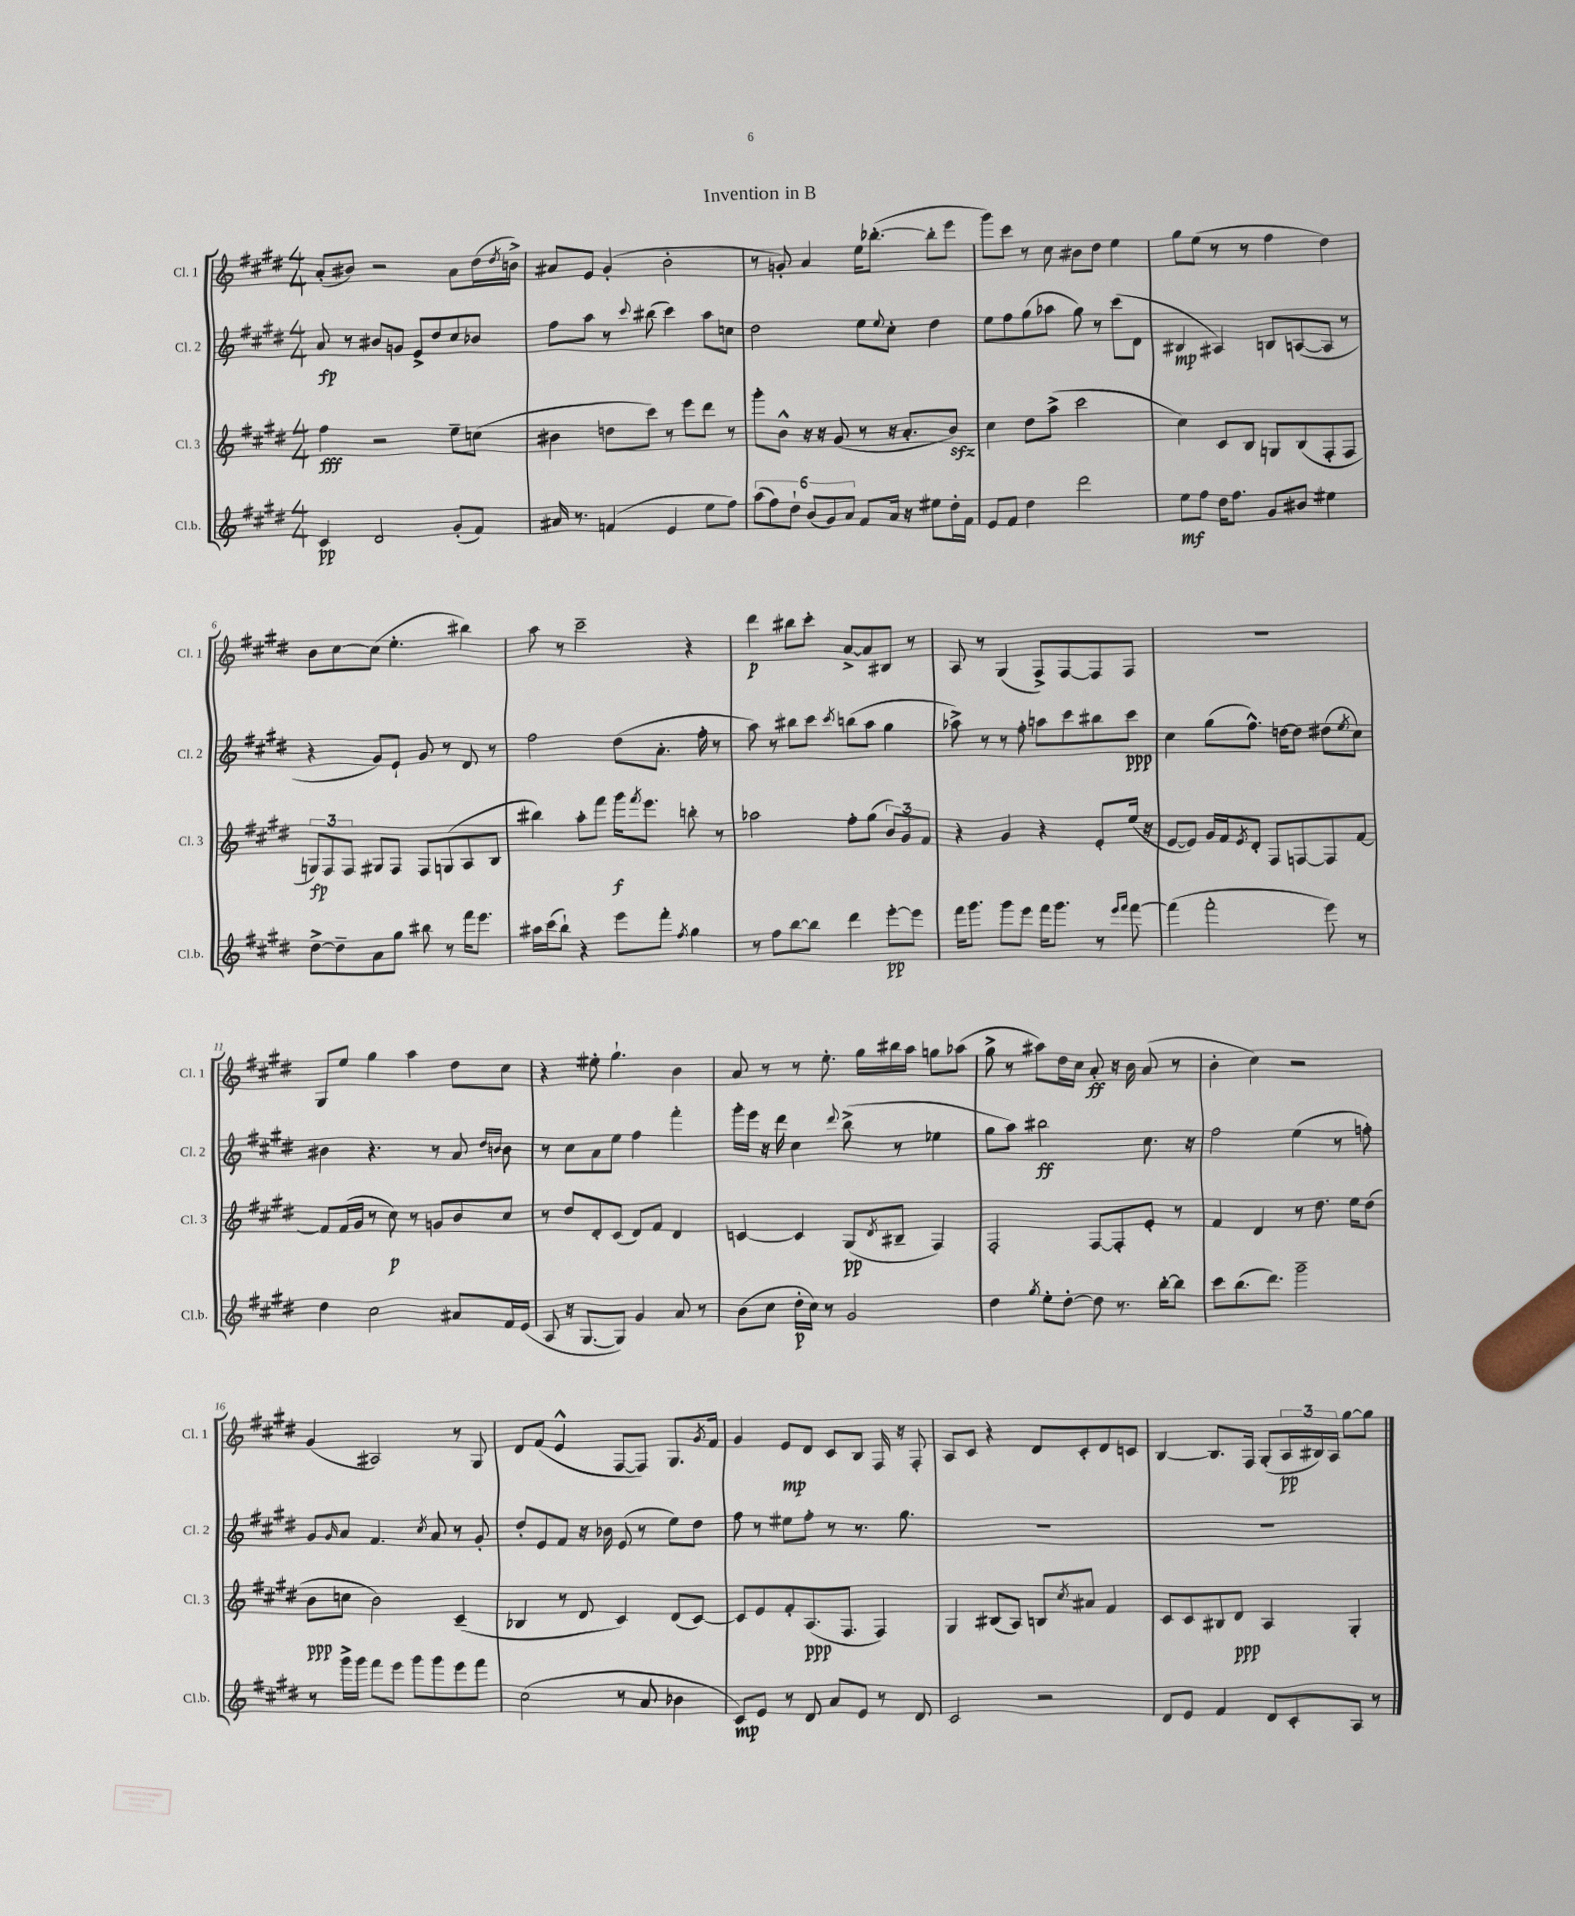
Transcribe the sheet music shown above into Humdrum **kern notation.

**kern	**dynam	**kern	**dynam	**kern	**dynam	**kern	**dynam
*part4	*part4	*part3	*part3	*part2	*part2	*part1	*part1
*staff4	*staff4	*staff3	*staff3	*staff2	*staff2	*staff1	*staff1
*I"Cl.b.	*	*I"Cl. 3	*	*I"Cl. 2	*	*I"Cl. 1	*
*I'Cl.b.	*	*I'Cl. 3	*	*I'Cl. 2	*	*I'Cl. 1	*
*clefG2	*	*clefG2	*	*clefG2	*	*clefG2	*
*k[f#c#g#d#]	*	*k[f#c#g#d#]	*	*k[f#c#g#d#]	*	*k[f#c#g#d#]	*
*M4/4	*	*M4/4	*	*M4/4	*	*M4/4	*
=1	=1	=1	=1	=1	=1	=1	=1
4c#/	pp	4ff#\	fff	8a/	fp	(8a'/L	.
.	.	.	.	8r	.	8b#X/J)	.
2d#/	.	2r	.	8b#X/L	.	2r	.
.	.	.	.	8gn/J	.	.	.
.	.	.	.	8e^/L	.	.	.
.	.	.	.	8dd#/	.	.	.
(8g#'/L	.	8ee~\L	.	8cc#/	.	8a\L	.
8f#/J)	.	(8ccn\J	.	8b-X/J	.	(16dd#\L	.
.	.	.	.	.	.	8qdd#/	.
.	.	.	.	.	.	16bn^\JJ)	.
=2	=2	=2	=2	=2	=2	=2	=2
16a#X/	.	4b#X\	.	8ff#\L	.	8a#X/L	.
8.r	.	.	.	.	.	.	.
.	.	.	.	8aa\J	.	8e/J	.
(4fn/	.	8ddn\L	.	8r	.	(4g#'/	.
.	.	.	.	8qqccc#/	.	.	.
.	.	8ccc#\J)	.	(8bb#X\	.	.	.
4e/	.	8r	.	4ccc#\)	.	2b'\	.
.	.	8eee\L	.	.	.	.	.
8ee\L	.	8ddd#\J	.	8aa\L	.	.	.
8ff#\J)	.	8r	.	8ccn\J	.	.	.
=3	=3	=3	=3	=3	=3	=3	=3
(12aa\L	.	8ggg#'\L	.	2dd#\	.	8r	.
12ff#\)	.	.	.	.	.	.	.
.	.	8b^^\J	.	.	.	8gn'/)	.
12dd#`\J	.	.	.	.	.	.	.
(12b/L	.	16r	.	.	.	4a/	.
.	.	16r	.	.	.	.	.
12g#/)	.	.	.	.	.	.	.
.	.	(8g#/	.	.	.	.	.
12a/J	.	.	.	.	.	.	.
8f#/L	.	8r	.	8ee\L	.	16ee\KL	.
.	.	.	.	.	.	([8.bb-X'\J	.
.	.	.	.	8qqee/	.	.	.
16a/Jk	.	16r	.	8cc#'\J	.	.	.
16r	.	8.a'/L	.	.	.	.	.
8ee#X\L	.	.	.	4dd#\	.	8bb-'\L]	.
16dd#'\L	.	8bzz/J)	.	.	.	8eee\J	.
16f#\JJ	.	.	.	.	.	.	.
=4	=4	=4	=4	=4	=4	=4	=4
8e/L	.	4cc#\	.	8ee\L	.	8ggg#\L)	.
8f#/J	.	.	.	8ff#\	.	8ccc#\J	.
4dd#\	.	8dd#\L	.	(8gg#\	.	8r	.
.	.	(8aa^\J	.	8aa-X\J	.	8cc#\	.
2ddd#\	.	2ccc#\	.	8gg#\)	.	8b#X\L	.
.	.	.	.	8r	.	8dd#\J	.
.	.	.	.	(8ccc#\L	.	4ee\	.
.	.	.	.	8d#\J	.	.	.
=5	=5	=5	=5	=5	=5	=5	=5
8ee\L	mf	4cc#\)	.	4B#X/	mp	8gg#\L	.
8ff#\J	.	.	.	.	.	(8ee\J	.
16dd#\KL	.	8c#/L	.	4A#X/)	.	8r	.
8.ff#\J	.	.	.	.	.	.	.
.	.	8B/J	.	.	.	8r	.
8g#/L	.	8Gn/L	.	8Bn/L	.	4ff#\	.
8b#X/J	.	(8B/	.	([8An/	.	.	.
4ee#X\	.	8F#'/	.	8A/J]	.	4dd#\)	.
.	.	8F#/J	.	8r	.	.	.
!!LO:LB:g=z
=6	=6	=6	=6	=6	=6	=6	=6
[8dd#^\L	.	12Gn/L)	fp	4r	.	8b\L	.
.	.	12F#/	.	.	.	.	.
8dd#~\]	.	.	.	.	.	[8cc#\	.
.	.	12F#/J	.	.	.	.	.
8a\	.	8G#X/L	.	8g#/L)	.	(8cc#\J]	.
8gg#\J	.	8F#/J	.	8e`/J	.	4.ee'\	.
8bb#X\	.	8F#/L	.	8g#/	.	.	.
8r	.	(8Gn/	.	8r	.	.	.
16fff#\KL	.	8A/	.	8d#/	.	4bb#X\)	.
8.eee\J	.	.	.	.	.	.	.
.	.	8B/J	.	8r	.	.	.
=7	=7	=7	=7	=7	=7	=7	=7
16aa#X\LL	.	4bb#X\)	.	2ff#\	.	8aa\	.
(16ccc#\J	.	.	.	.	.	.	.
8bb`\J)	.	.	.	.	.	8r	.
4r	.	8aa'\L	.	.	.	2ccc#~\	.
.	.	8fff#\J	.	.	.	.	.
8eee\L	.	16ggg#\KL	f	(8dd#\L	.	.	.
.	.	8qfff#/	.	.	.	.	.
.	.	8.eee\J	.	.	.	.	.
8fff#'\J	.	.	.	8.a'\J	.	.	.
8qff#/	.	.	.	.	.	.	.
4gg#\	.	8bbn'\	.	.	.	4r	.
.	.	.	.	16ff#'\	.	.	.
.	.	8r	.	8r	.	.	.
=8	=8	=8	=8	=8	=8	=8	=8
8r	.	2aa-X\	.	8aa\)	.	4ddd#\	p
8ff#\L	.	.	.	8r	.	.	.
[8bb\	.	.	.	8bb#X\L	.	8bb#X\L	.
8bb\J]	.	.	.	8ccc#\J	.	8ccc#'\J	.
.	.	.	.	8qccc#/	.	.	.
4ddd#\	.	8ff#'\L	.	(8bbn\L	.	[8a^/L	.
.	.	(8gg#\J	.	8aa\J	.	8a/]	.
[8eee'\L	pp	12b/L)	.	4gg#\	.	8B#X/J	.
.	.	12g#/	.	.	.	.	.
8eee\J]	.	.	.	.	.	8r	.
.	.	12f#/J	.	.	.	.	.
=9	=9	=9	=9	=9	=9	=9	=9
16fff#\KL	.	4r	.	8aa-X^\)	.	8A/	.
8.ggg#\J	.	.	.	.	.	.	.
.	.	.	.	8r	.	8r	.
8ggg#\L	.	4g#/	.	8r	.	(4G#/	.
8eee\J	.	.	.	8ff#'\	.	.	.
16fff#\KL	.	4r	.	8aan\L	.	8F#^/L)	.
8.ggg#\J	.	.	.	.	.	.	.
.	.	.	.	8ccc#\	.	[8F#/	.
8r	.	8e'/L	.	8bb#X\	.	8F#/]	.
16qqeee/LL	.	.	.	.	.	.	.
16qqfff#/JJ	.	.	.	.	.	.	.
[8fff#\	.	(16ee/Jk	.	8ccc#\J	ppp	8F#/J	.
.	.	16r	.	.	.	.	.
=10	=10	=10	=10	=10	=10	=10	=10
(4fff#\]	.	[8e/L	.	4cc#\	.	1r	.
.	.	8e/J])	.	.	.	.	.
2fff#'\	.	16g#/LL	.	(8gg#\L	.	.	.
.	.	16f#/J	.	.	.	.	.
.	.	8qe/	.	.	.	.	.
.	.	8d#'/J	.	8.ff#^^\J)	.	.	.
.	.	8F#/L	.	.	.	.	.
.	.	.	.	[16ddn\KL	.	.	.
.	.	[8Fn/	.	8dd\J]	.	.	.
8eee\)	.	8F/]	.	(8dd#X\L	.	.	.
.	.	.	.	8qee/	.	.	.
8r	.	[8f#/J	.	8cc#\J)	.	.	.
!!LO:LB:g=z
=11	=11	=11	=11	=11	=11	=11	=11
4dd#\	.	8f#/L]	.	4b#X\	.	8G#/L	.
.	.	(16f#/L	.	.	.	8ee/J	.
.	.	16g#/JJ	.	.	.	.	.
2cc#\	.	8r	.	4.r	.	4gg#\	.
.	.	8cc#\)	p	.	.	.	.
.	.	8r	.	.	.	4aa\	.
.	.	8gn/L	.	8r	.	.	.
8a#X/L	.	8b/	.	8a/	.	8dd#\L	.
.	.	.	.	16qqdd#/LL	.	.	.
.	.	.	.	16qqbn/JJ	.	.	.
16f#/L	.	8cc#/J	.	8b\	.	8cc#\J	.
(16e/JJ	.	.	.	.	.	.	.
=12	=12	=12	=12	=12	=12	=12	=12
8A/	.	8r	.	8r	.	4r	.
16r	.	8dd#/L	.	8cc#\L	.	.	.
[8.G#/L	.	.	.	.	.	.	.
.	.	8d#'/	.	8a\	.	8ee#X'\	.
8G#/J])	.	(8c#/J	.	8ee\J	.	4.gg#`\	.
4g#/	.	8d#/L)	.	4ff#\	.	.	.
.	.	8f#/J	.	.	.	.	.
8a/	.	4d#/	.	4fff#'\	.	4b\	.
8r	.	.	.	.	.	.	.
=13	=13	=13	=13	=13	=13	=13	=13
(8b\L	.	[4cn/	.	16ggg#'\LL	.	8a/	.
.	.	.	.	16eee\JJ	.	.	.
8cc#\J	.	.	.	16r	.	8r	.
.	.	.	.	16ddd#\	.	.	.
16dd#'\LL	p	4c/]	.	4cc#\	.	8r	.
16cc#\JJ)	.	.	.	.	.	.	.
8r	.	.	.	.	.	8.ee'\	.
.	.	.	.	8qqddd#/	.	.	.
2g#/	.	(8G#/L	pp	(8bb^\	.	.	.
.	.	.	.	.	.	16gg#\LL	.
.	.	8qd#/	.	.	.	.	.
.	.	8B#X~/J	.	8r	.	16bb#X\	.
.	.	.	.	.	.	16aa\JJ	.
.	.	4F#/)	.	4ee-X\	.	8ggn\L	.
.	.	.	.	.	.	(8aa-X\J	.
=14	=14	=14	=14	=14	=14	=14	=14
4dd#\	.	2F#'/	.	8gg#\L	.	8gg#^\	.
.	.	.	.	8aa\J)	.	8r	.
8qgg#/	.	.	.	.	.	.	.
8ee'\L	.	.	.	2bb#X\	ff	8aa#X\L)	.
[8dd#'\J	.	.	.	.	.	16dd#\L	.
.	.	.	.	.	.	16cc#\JJ	.
8dd#\]	.	[8F#/L	.	.	.	8a'/	ff
8.r	.	8F#'/]	.	.	.	16r	.
.	.	.	.	.	.	16b\	.
.	.	8e'/J	.	8.cc#\	.	(8a/	.
[16bb'\KL	.	.	.	.	.	.	.
8bb\J]	.	8r	.	.	.	8r	.
.	.	.	.	16r	.	.	.
=15	=15	=15	=15	=15	=15	=15	=15
8ccc#\L	.	4f#/	.	2ff#\	.	4b'\	.
(8.bb\	.	.	.	.	.	.	.
.	.	4d#/	.	.	.	4cc#\)	.
8.ddd#\J)	.	.	.	.	.	.	.
2ggg#~\	.	8r	.	(4ee\	.	2r	.
.	.	8.dd#\	.	.	.	.	.
.	.	.	.	8r	.	.	.
.	.	16ee\KL	.	.	.	.	.
.	.	(8dd#\J	.	8ffn'\)	.	.	.
!!LO:LB:g=z
=16	=16	=16	=16	=16	=16	=16	=16
8r	.	8b\L	ppp	8g#/L	.	(4g#/	.
.	.	.	.	16qqg#/	.	.	.
16ggg#^\LL	.	8ccn\J	.	8a/J	.	.	.
16ggg#\JJ	.	.	.	.	.	.	.
8fff#\L	.	2b\)	.	4.f#/	.	2A#X/)	.
8eee\J	.	.	.	.	.	.	.
8ggg#\L	.	.	.	.	.	.	.
.	.	.	.	8qcc#/	.	.	.
8ggg#\	.	.	.	8a/	.	.	.
8eee\	.	(4c#~/	.	8r	.	8r	.
8fff#\J	.	.	.	8g#'/	.	8G#/	.
=17	=17	=17	=17	=17	=17	=17	=17
(2cc#\	.	4B-X/	.	8dd#'/L	.	8d#/L	.
.	.	.	.	8e/	.	(8f#/J	.
.	.	8r	.	8f#/J	.	4e^^/	.
.	.	8d#/	.	16r	.	.	.
.	.	.	.	16b-X\	.	.	.
8r	.	4c#/)	.	(8e/	.	[8F#/L	.
8a/	.	.	.	8r	.	8F#/J])	.
4b-X\	.	(8d#/L	.	8ee\L)	.	8.G#/L	.
.	.	[8c#/J)	.	8dd#\J	.	.	.
.	.	.	.	.	.	8qg#/	.
.	.	.	.	.	.	16f#/Jk	.
=18	=18	=18	=18	=18	=18	=18	=18
8c#/L)	mp	8c#/L]	.	8ff#\	.	4g#/	.
8e/J	.	8e/	.	8r	.	.	.
8r	.	8f#'/	.	8ee#X\L	.	8e/L	mp
8d#/	.	(8.A/	ppp	8ff#'\J	.	8d#/J	.
8a/L	.	.	.	8r	.	8c#/L	.
.	.	8.F#/J	.	.	.	.	.
8e/J	.	.	.	8.r	.	8B/J	.
8r	.	4F#/)	.	.	.	16F#/	.
.	.	.	.	8.gg#\	.	16r	.
8d#/	.	.	.	.	.	8F#'/	.
=19	=19	=19	=19	=19	=19	=19	=19
2c#/	.	4G#/	.	1r	.	8A/L	.
.	.	.	.	.	.	8c#/J	.
.	.	(8B#X/L	.	.	.	4r	.
.	.	8A/J)	.	.	.	.	.
2r	.	8Bn/L	.	.	.	8d#/L	.
.	.	8qcc#/	.	.	.	.	.
.	.	8a#X/J	.	.	.	8c#'/	.
.	.	4f#/	.	.	.	8d#/	.
.	.	.	.	.	.	8cn/J	.
=20	=20	=20	=20	=20	=20	=20	=20
8d#/L	.	8c#/L	.	1r	.	[4B/	.
8e/J	.	8c#/	.	.	.	.	.
4f#/	.	8B#X/	.	.	.	8.B/L]	.
.	.	8d#/J	ppp	.	.	.	.
.	.	.	.	.	.	16F#/Jk	.
8d#/L	.	4A/	.	.	.	(8G#'/L	.
8c#'/	.	.	.	.	.	24A/L	pp
.	.	.	.	.	.	24B#X/)	.
.	.	.	.	.	.	24A/JJ	.
8A/J	.	4G#'/	.	.	.	[8gg#\L	.
8r	.	.	.	.	.	8gg#\J]	.
==	==	==	==	==	==	==	==
*-	*-	*-	*-	*-	*-	*-	*-
